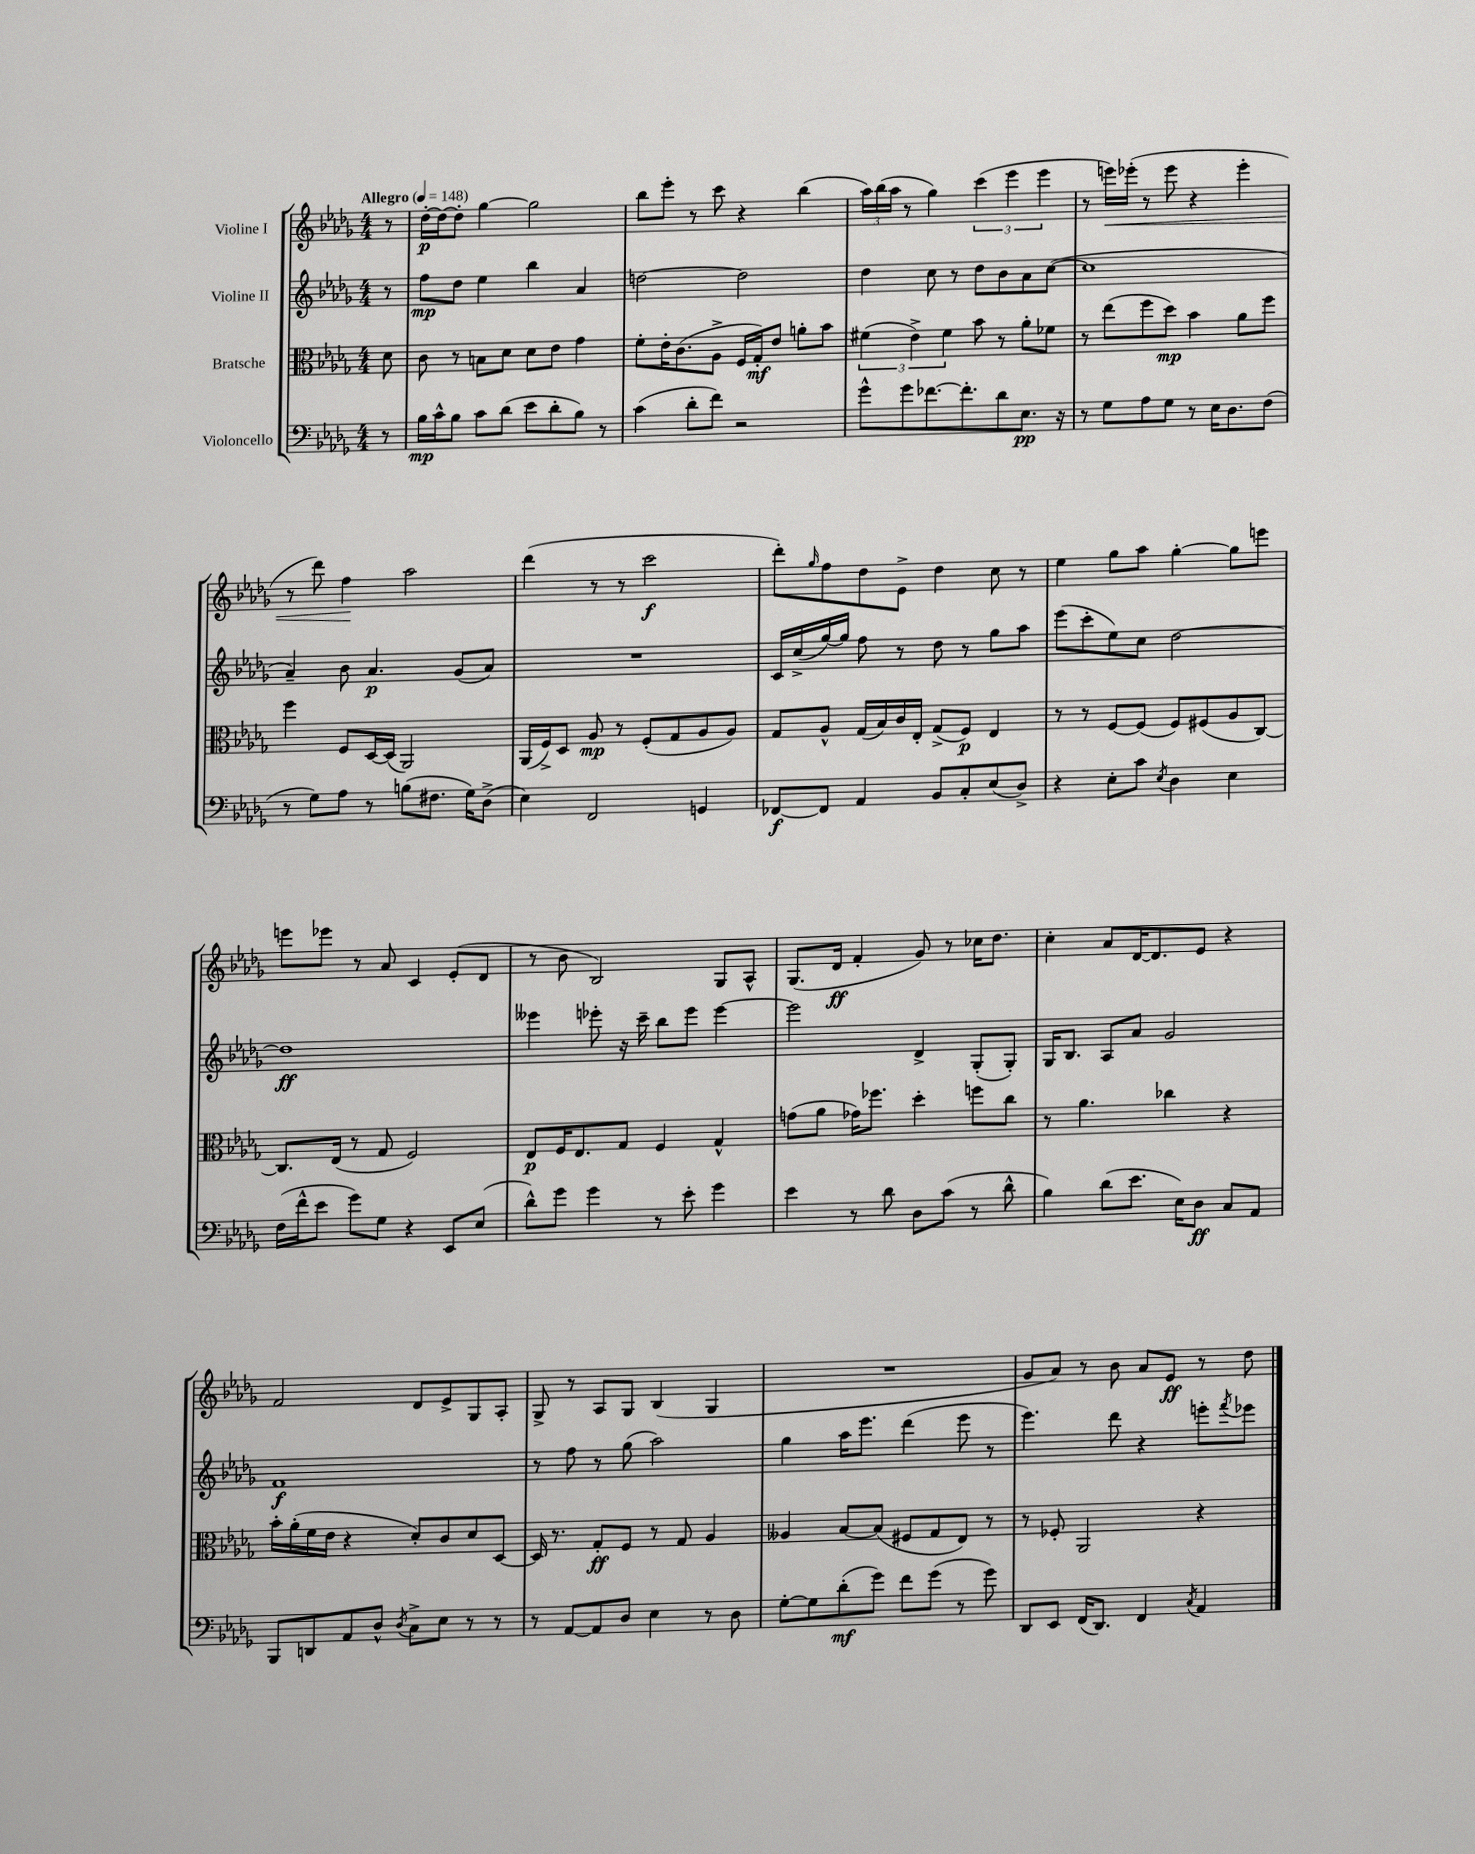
<<
\new StaffGroup <<
\new Staff = "s0" \with { instrumentName = "Violine I" } {
    \clef treble \key des \major \numericTimeSignature \time 4/4 \partial 8 \tempo "Allegro" 4 = 148
    r8 |
    des''16~-.\p des''16~ des''8-. ges''4~ ges''2 |
    bes''8 ees'''8-. r8 c'''8 r4 bes''4( |
    \tuplet 3/2 { aes''16) bes''16( aes''16 } r8 ges''4) \tuplet 3/2 { c'''4( ees'''4 ees'''4 } |
    r8 e'''16\<) ees'''16-.( r8 ees'''8 r4 ees'''4-. |
    r8 des'''8) f''4\! aes''2 |
    des'''4( r8 r8 c'''2\f |
    des'''8-.) \grace { ges''16 } f''8 des''8 ees'8-> des''4 c''8 r8 |
    ees''4 ges''8 aes''8 ges''4~-. ges''8 e'''8 |
    e'''8 ees'''8 r8 aes'8 c'4 ees'8-.( des'8 |
    r8 bes'8 bes2) ges8 aes8-^ |
    ges8.( des'16\ff f'4-. ges'8) r8 ces''16 des''8. |
    c''4-. aes'8 des'16~ des'8. ees'8 r4 |
    f'2 des'8 ees'8-> ges8 aes8-. |
    ges8-> r8 aes8 ges8 bes4( ges4 |
    R1 |
    ges'8 aes'8) r8 bes'8 aes'8 ees'8\ff r8 des''8 \bar "|." |
}
\new Staff = "s1" \with { instrumentName = "Violine II" } {
    \clef treble \key des \major \numericTimeSignature \time 4/4 \partial 8
    r8 |
    f''8\mp des''8 ees''4 bes''4 aes'4 |
    d''2~ d''2 |
    des''4 c''8 r8 des''8 bes'8 aes'8 c''8~( |
    c''1 |
    aes'4--) bes'8 aes'4.\p ges'8( aes'8) |
    R1 |
    c'16 c''16->( ges''16~) ges''16 f''8 r8 des''8 r8 ges''8 aes''8 |
    ees'''8( c'''8-. ees''8) c''8 des''2~ |
    des''1\ff |
    eeses'''4 ees'''8-. r16 c'''16-- bes''8 ees'''8 ees'''4~ |
    ees'''2 des'4-> ges8-.( ges8-.) |
    ges16 bes8. aes8 aes'8 ges'2 |
    f'1\f |
    r8 f''8 r8 ges''8( aes''2) |
    ges''4 aes''16 ees'''8. des'''4( ees'''8 r8 |
    ees'''4.) des'''8 r4 e'''8-. \acciaccatura { f'''8 } ees'''8 \bar "|." |
}
\new Staff = "s2" \with { instrumentName = "Bratsche" } {
    \clef alto \key des \major \numericTimeSignature \time 4/4 \partial 8
    des'8 |
    c'8 r8 b8 des'8 des'8 ees'8 ges'4 |
    f'8-. ees'16-. c'8.( aes8-> f16 ges16-.\mf) ees'8 a'8-. bes'8 |
    \tuplet 3/2 { fis'4( ees'4->) fis'4 } bes'8 r8 aes'8-. fes'8 |
    r8 ees''8( f''8 des''8\mp) bes'4 aes'8 f''8 |
    f''4 f8 des16~ des16( aes,2) |
    aes,16( f16->) des8 aes8\mp r8 f8-.( ges8 aes8 aes8) |
    ges8 aes8-^ ges16( bes16) c'16 ees16-. ges8->( f8\p) ees4 |
    r8 r8 f8~ f8( f8) fis8( aes8 c8~) |
    c8. ees16( r8 ges8 f2) |
    ees8\p f16 ees8. ges8 f4 ges4-^ |
    g'8( aes'8 ges'16) fes''8. des''4-. f''8 c''8 |
    r8 aes'4. ces''4 r4 |
    bes'16-. aes'16-.( f'16 ees'16 r4 des'8-.) c'8 des'8 des8~ |
    des16 r8. ges8-.\ff f8 r8 ges8 aes4 |
    aeses4 bes8~ bes8( fis8 ges8 ees8) r8 |
    r8 fes8-. aes,2 r4 \bar "|." |
}
\new Staff = "s3" \with { instrumentName = "Violoncello" } {
    \clef bass \key des \major \numericTimeSignature \time 4/4 \partial 8
    r8 |
    bes16\mp c'16-^ bes8 c'8 des'8( ees'8 des'8-. bes8) r8 |
    c'4( des'8-. f'8) r2 |
    ges'8-^ ges'8 fes'8.~ fes'8.-. des'8 ees8.\pp r16 |
    r8 ges8 aes8 ges8 r8 ees16 des8. f8( |
    r8 ges8) aes8 r8 b8( fis8. ges16) des8->( |
    ees4) f,2 g,4 |
    fes,8~\f fes,8 aes,4 bes,8 c8-. ees8( des8->) |
    r4 ees8-. c'8 \acciaccatura { ees8 } des4 ees4 |
    f16( f'16-^ ees'8 ges'8) ges8 r4 ees,8 ees8( |
    des'8-^) ges'8 ges'4 r8 ees'8-. ges'4 |
    ees'4 r8 des'8 des8 c'8( r8 des'8-^ |
    bes4) des'8( ees'8. ees16) des8\ff c8 aes,8 |
    bes,,8 d,8 aes,8 des8-^ \acciaccatura { des8 } c8-> ees8 r8 r8 |
    r8 aes,8~ aes,8 des8 ees4 r8 des8 |
    ges8~-. ges8 des'8-.\mf( ges'8) f'8 ges'8( r8 ges'8) |
    des,8 ees,8 f,16( des,8.) f,4 \acciaccatura { c8 } aes,4 \bar "|." |
}
>>
>>
\layout { \context { \Score \remove "Bar_number_engraver" } }
